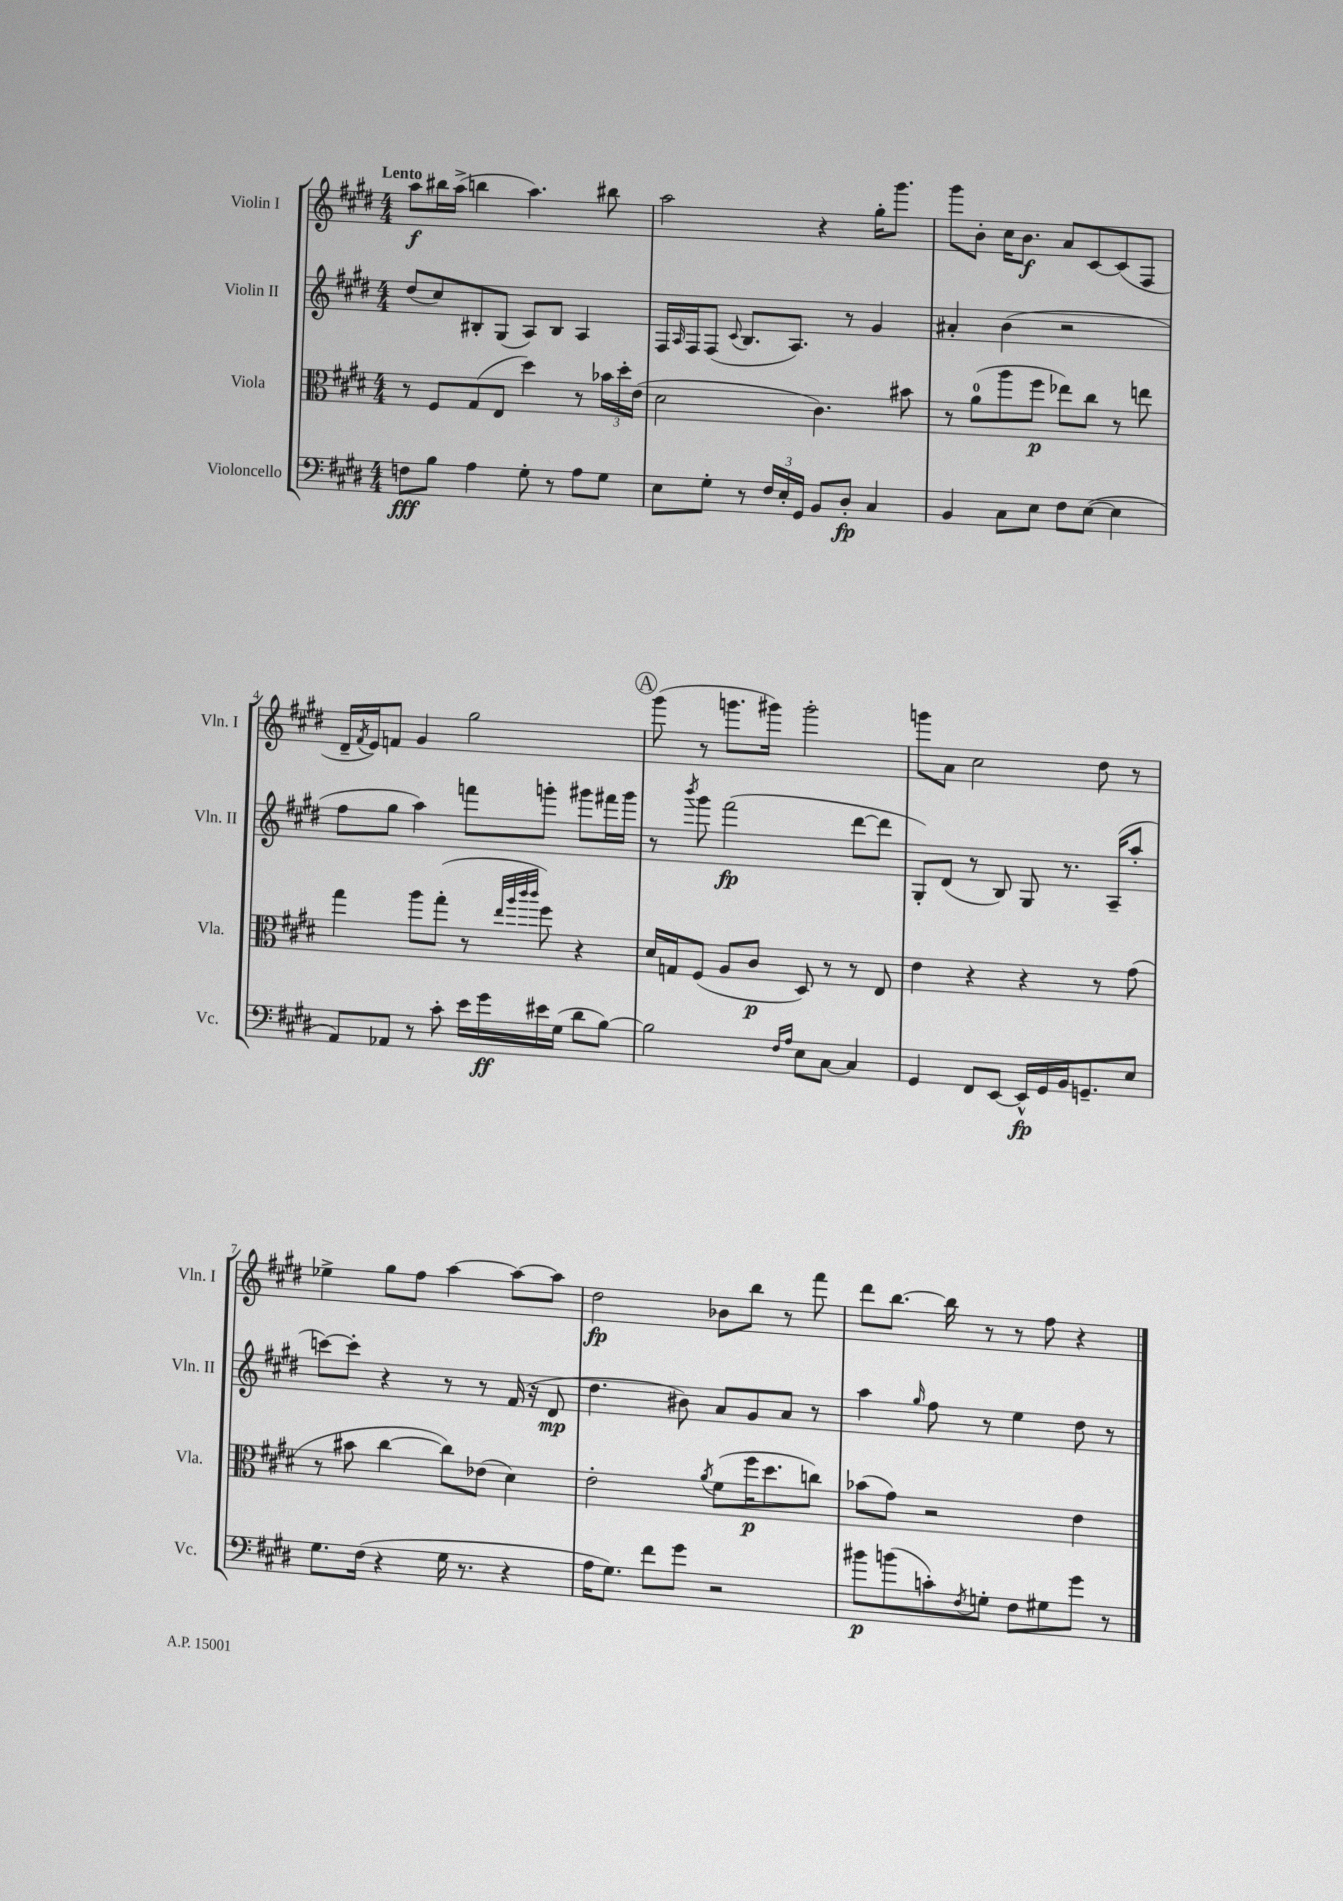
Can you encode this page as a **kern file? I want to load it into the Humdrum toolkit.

**kern	**kern	**kern	**kern
*staff4	*staff3	*staff2	*staff1
*clefF4	*clefC3	*clefG2	*clefG2
*k[f#c#g#d#]	*k[f#c#g#d#]	*k[f#c#g#d#]	*k[f#c#g#d#]
*M4/4	*M4/4	*M4/4	*M4/4
8F	8r	(8dd#	8aa
8B	8F#	8cc#)	16bb#
.	.	.	(16aa^
4A	(8G#	8B#'	4bb
.	8E	(8G#	.
8G#'	4dd#)	8A)	4.aa)
8r	.	8B#	.
8A	8r	4A	.
8G#	24b-	.	8bb#
.	24dd#'	.	.
.	(24e	.	.
=	=	=	=
8E	2d#	16F#	2aa
.	.	16qqA	.
.	.	16F#	.
8G#'	.	(8F#	.
.	.	8qqc#	.
8r	.	8.B	.
24F#	.	.	.
24E'	.	.	.
.	.	8.A)	.
24GG#	.	.	.
8BB	4.c#)	.	4r
8D#'	.	8r	.
4C#	.	4g#	16gg#'
.	.	.	8.ggg#
.	8b#	.	.
=	=	=	=
4BB	8r	4a#'	8ggg#
.	(8a	.	8b'
8C#	8aa	(4b	16cc#
.	.	.	8.b
8E	8ff#	.	.
8F#	8ee-)	2r	8a
([8E	8cc#	.	[8c#
4E]	8r	.	(8c#]
.	8ee	.	8F#
=	=	=	=
8AA)	4gg#	8ff#	16d#~
.	.	.	8qf#
.	.	.	16e)
8AA-	.	8gg#	8f
8r	8aa	4aa)	4g#
8c#'	(8gg#'	.	.
16e	8r	8fff	2gg#
16g#	.	.	.
.	32qqee	.	.
.	32qqaa	.	.
.	32qqccc#	.	.
.	32qqccc#	.	.
16e#	8ff#)	8ggg'	.
(16G#	.	.	.
8d#	4r	8ggg#	.
[8B)	.	16fff#	.
.	.	16ggg#	.
=	=	=	=
2B]	16d#	8r	(8ggg#
.	16G	.	.
.	.	8qbbb	.
.	(8F#	8ggg#	8r
.	8A	(2fff#	8.ggg
.	8c#	.	.
.	.	.	16ggg#)
16qqF#	.	.	.
16qqA	.	.	.
8E	8D#)	.	2ggg#'
[8C#	8r	.	.
4C#]	8r	[8ddd#	.
.	8E	8ddd#]	.
=	=	=	=
4GG#	4e	8G#')	8ggg
.	.	(8d#	8a
8FF#	4r	8r	2cc#
[8EE	.	8B)	.
16EE^^]	4r	8G#	.
16GG#	.	.	.
16BB	.	8.r	.
8.GG~	.	.	.
.	8r	.	8dd#
.	.	(16A~	.
8E	(8g#	8aa'	8r
=	=	=	=
8.G#	8r	[8ccc)	4ee-^
.	8b#	8ccc']	.
(16F#	.	.	.
4r	[4cc#	4r	8gg#
.	.	.	8ff#
16G#	8cc#])	8r	[4aa
8.r	.	.	.
.	(8e-	8r	.
4r	4d#)	(16f#	8aa_
.	.	16r	.
.	.	8d#	8aa]
=	=	=	=
16A	2e'	4.dd#	2dd#
8.G#)	.	.	.
8f#	.	.	.
8g#	.	8b#)	.
.	8qa	.	.
2r	(8f#	8a	8b-
.	16ff#	8g#	8bb
.	8.dd#	.	.
.	.	8a	8r
.	8cc)	8r	8fff#
=	=	=	=
8b#	(8b-	4aa	8ddd#
(8b	8g#)	.	[8.bb
.	.	16qqgg#	.
8c')	2r	8ff#	.
.	.	.	16bb]
8qF#	.	.	.
8G'	.	8r	8r
8F#	.	4ee	8r
8G#	.	.	8ff#
8g#	4e	8dd#	4r
8r	.	8r	.
==	==	==	==
*-	*-	*-	*-
